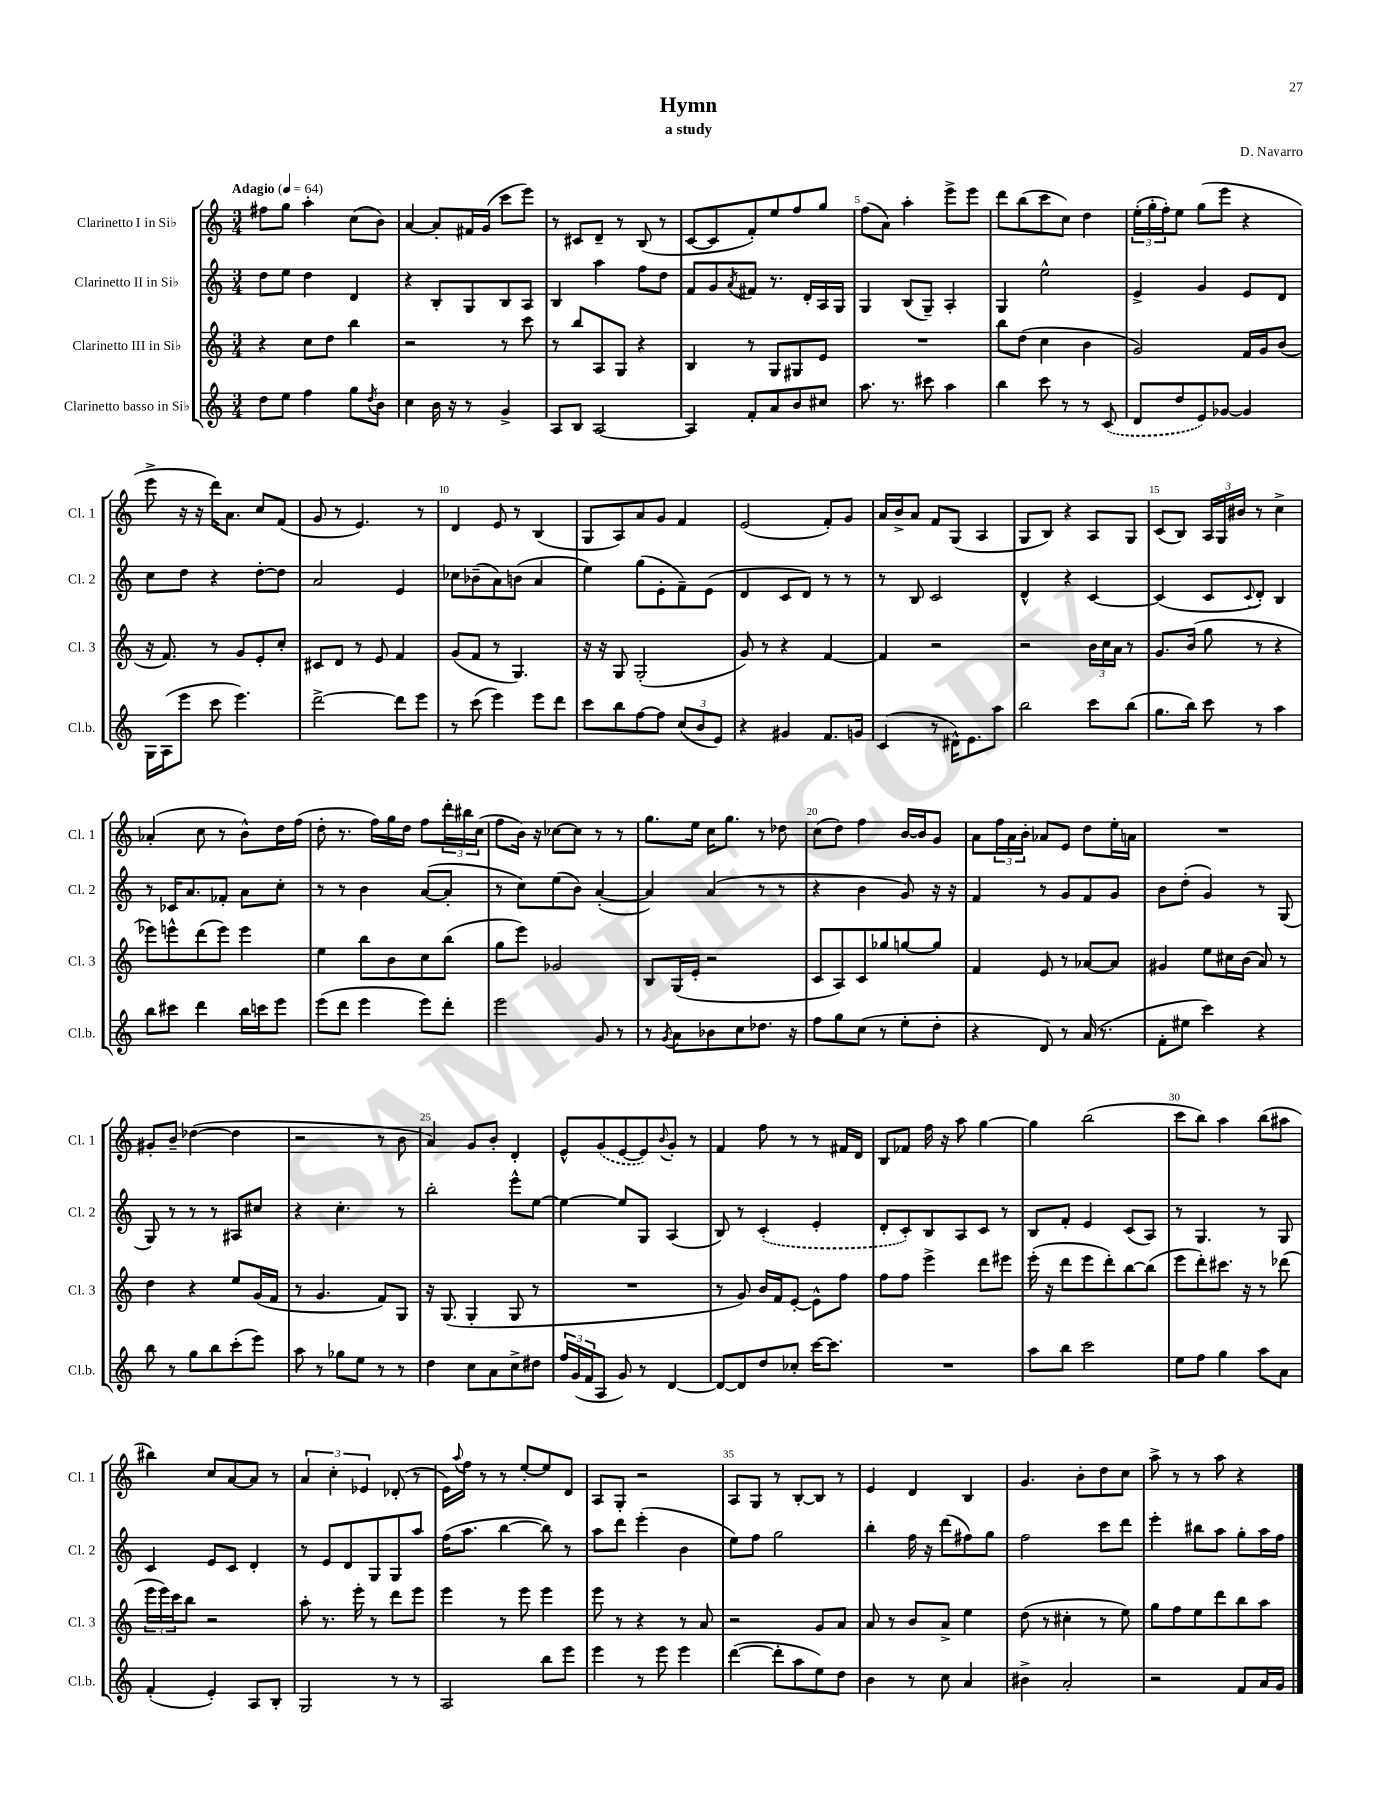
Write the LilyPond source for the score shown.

\header { title = "Hymn" composer = "D. Navarro" subtitle = "a study" }
<<
\new StaffGroup <<
\new Staff = "s0" \with { instrumentName = "Clarinetto I in Sib" shortInstrumentName = "Cl. 1" } {
    \clef treble \key c \major \numericTimeSignature \time 3/4 \tempo "Adagio" 4 = 64
    fis''8 g''8 a''4-. c''8( b'8) |
    a'4~ a'8-. fis'16 g'16( c'''8 e'''8) |
    r8 cis'8 d'8-- r8 b8( r8 |
    c'8~ c'8 f'8-.) e''8 f''8 g''8 |
    f''8( a'8) a''4-. e'''8-> e'''8 |
    d'''8 b''8( c'''8 c''8) d''4 |
    \tuplet 3/2 { e''16-.( g''16-. f''16-.) } e''8 g''8( e'''8 r4 |
    e'''8-> r16 r16 d'''16) a'8. c''8 f'8( |
    g'8 r8 e'4.) r8 |
    d'4 e'8 r8 b4( |
    g8 a8) a'8 g'8 f'4 |
    e'2( f'8-.) g'8 |
    a'16 b'16-> a'8 f'8 g8( a4 |
    g8 b8) r4 a8 g8 |
    c'8( b8) \tuplet 3/2 { a16 g16 bis'16 } r8 c''4-> |
    aes'4-.( c''8 r8 b'8-^) d''16 f''16( |
    d''8-. r8. f''16) g''16 d''16 f''8 \tuplet 3/2 { d'''16-. bis''16 c''16( } |
    f''8 b'16) r16 ces''8~ ces''8 r8 r8 |
    g''8. e''16 c''16 g''8. r8 des''8 |
    c''8( d''8) f''4 b'16~ b'16 g'8 |
    a'8 \tuplet 3/2 { f''16 a'16 b'16-. } aes'8 e'8 d''8 e''16-. a'16 |
    R2. |
    gis'8-. b'8-- des''4~( des''4 |
    r2 r8 b'8 |
    a'4) g'8 b'8-. d'4-. |
    e'8-^ \once \slurDashed g'8( e'8~ e'8) \appoggiatura { b'8 } g'8-. r8 |
    f'4 f''8 r8 r8 fis'16 d'16 |
    b8 fes'8 f''16 r16 a''8 g''4~ |
    g''4 b''2( |
    c'''8 b''8) a''4 b''8( ais''8 |
    bis''4) c''8 a'8~ a'8 r8 |
    \tuplet 3/2 { a'4 c''4-. ees'4 } des'8-.( r8 |
    e'16) \appoggiatura { a''8 } f''16 r8 r8 e''8~-. e''8 d'8 |
    a8 g8-. r2 |
    a8 g8 r8 b8~-. b8 r8 |
    e'4 d'4 b4 |
    g'4. b'8-. d''8 c''8 |
    a''8-> r8 r8 a''8 r4 \bar "|." |
}
\new Staff = "s1" \with { instrumentName = "Clarinetto II in Sib" shortInstrumentName = "Cl. 2" } {
    \clef treble \key c \major \numericTimeSignature \time 3/4
    d''8 e''8 d''4 d'4 |
    r4 b8-. g8 b8 a8 |
    b4 a''4 f''8 d''8 |
    f'8 g'8 \acciaccatura { a'8 } fis'8 r8. d'16-. a16 g16 |
    g4 b8( g8--) a4-. |
    g4 e''2-^ |
    e'4-> g'4 e'8 d'8 |
    c''8 d''8 r4 d''8~-. d''8 |
    a'2 e'4 |
    ces''8 bes'8--( a'8) b'8( a'4 |
    e''4) g''8( e'8-. f'8--) e'8( |
    d'4 c'8 d'8) r8 r8 |
    r8 b8 c'2 |
    d'4-^ r4 c'4~ |
    c'4( c'8 \appoggiatura { c'8 } d'8-.) b4 |
    r8 ces'16 a'8. fes'8-. a'8 c''8-. |
    r8 r8 b'4 a'8~( a'8-. |
    r8 c''8) e''8( b'8) a'4~-.( |
    a'4) a'4( r8 r8 |
    r4 b'4 g'8) r16 r16 |
    f'4 r8 g'8 f'8 g'8 |
    b'8 d''8-.( g'4) r8 g8( |
    g8) r8 r8 r8 ais8 cis''8 |
    r4 c''4.-. r8 |
    b''2-. e'''8-^ e''8~ |
    e''4~ e''8 g8 a4( |
    b8) r8 \once \slurDashed c'4-.( e'4-. |
    d'8-. c'8-.) b8 a8 c'8 r8 |
    b8 f'8-. e'4 c'8( a8) |
    r8 g4. r8 g8 |
    c'4 e'8 c'8 d'4-. |
    r8 e'8 d'8 g8 g8 a''8 |
    f''16( a''8. b''4~ b''8) r8 |
    a''8 d'''8 e'''4-.( b'4 |
    e''8) f''8 g''2 |
    b''4-. f''16 r16 d'''8( fis''8) g''8 |
    f''2 c'''8 d'''8 |
    e'''4-. bis''8 a''8 g''8-. a''16 f''16 \bar "|." |
}
\new Staff = "s2" \with { instrumentName = "Clarinetto III in Sib" shortInstrumentName = "Cl. 3" } {
    \clef treble \key c \major \numericTimeSignature \time 3/4
    r4 c''8 d''8 b''4 |
    r2 r8 c'''8 |
    r8 b''8 a8 g8 r4 |
    b4 r8 g8 gis8 e'8 |
    R2. |
    b''8 d''8( c''4 b'4 |
    g'2) f'16 g'16 b'8( |
    r16 f'8.) r8 g'8 e'8-. c''8-. |
    cis'8 d'8 r8 e'8 f'4 |
    g'8( f'8 r8 g4.) |
    r16 r16 g8 g2-.( |
    g'8) r8 r4 f'4~ |
    f'4 r2 |
    r2 \tuplet 3/2 { b'16 c''16 a'16 } r8 |
    g'8. b'16( g''8 r8 r4 |
    ees'''8) e'''8-^ d'''8( e'''8) e'''4 |
    e''4 b''8 b'8 c''8 b''8( |
    g''8 e'''8) ges'2 |
    b8 g16( e'16-. r2 |
    c'8 a8) c'8 ges''8 g''8~ g''8 |
    f'4 e'8 r8 aes'8~ aes'8 |
    gis'4 e''8 cis''16 b'16( a'8) r8 |
    d''4 r4 e''8 g'16( f'16 |
    r8 g'4. f'8) g8 |
    r16 g8.( g4-. g8 r8 |
    R2. |
    r8 g'8) b'16 f'16 e'8~-. e'8-^ f''8 |
    f''8 f''8 e'''4-> d'''8 eis'''8 |
    e'''16-.( r16 d'''8 e'''8 d'''8-.) b''8~ b''8( |
    e'''8 d'''8-.) cis'''8. r16 r8 des'''8( |
    \tuplet 3/2 { e'''16 e'''16) c'''16 } b''8 r2 |
    a''8-. r8. e'''16-. r8 d'''8 e'''8 |
    e'''4 r8 e'''8 e'''4 |
    e'''8 r8 r4 r8 a'8 |
    r2 g'8 a'8 |
    a'8 r8 b'8 a'8-> e''4 |
    d''8( r8 cis''4-. r8 e''8) |
    g''8 f''8 e''8 d'''8 b''8 a''8 \bar "|." |
}
\new Staff = "s3" \with { instrumentName = "Clarinetto basso in Sib" shortInstrumentName = "Cl.b." } {
    \clef treble \key c \major \numericTimeSignature \time 3/4
    d''8 e''8 f''4 g''8 \acciaccatura { d''8 } b'8 |
    c''4 b'16 r16 r8 g'4-> |
    a8 b8 a2~ |
    a4 f'8-. a'8 b'8 cis''8 |
    a''8. r8. cis'''8 a''4 |
    b''4 c'''8 r8 r8 \once \slurDashed c'8( |
    d'8 d''8 e'8) ges'8~ ges'4 |
    g16 a16( e'''8 c'''8 e'''4.) |
    d'''2~-> d'''8 e'''8 |
    r8 c'''8( e'''4) e'''8 d'''8 |
    c'''8 b''8 f''8~ f''8 \tuplet 3/2 { c''8( b'8 e'8) } |
    r4 gis'4 f'8. g'16 |
    c'4( r8 dis'16-^) e'8. a''8 |
    b''2 c'''8 b''8( |
    g''8. b''16) c'''8 r8 a''4 |
    b''8 cis'''8 d'''4 b''16 c'''16 e'''8 |
    e'''8( d'''8 e'''4 e'''8) d'''8-. |
    e'''2 g'8 r8 |
    r8 \acciaccatura { g'8 } a'8 bes'8 c''8 des''8. r16 |
    f''8 g''8 c''8( r8 e''8-. d''8-. |
    r4 d'8) r8 a'16( r8. |
    f'8-. eis''8 c'''4) r4 |
    b''8 r8 g''8 b''8 c'''8-.( e'''8) |
    a''8 r8 ges''8 e''8 r8 r8 |
    d''4 c''8 a'8 c''8-> dis''8 |
    \tuplet 3/2 { f''16 g'16( f'16 } a8 g'8) r8 d'4~ |
    d'8~ d'8 d''8 ces''8-. c'''16~ c'''8. |
    R2. |
    a''8 b''8 c'''2 |
    e''8 f''8 g''4 a''8 a'8 |
    f'4-.( e'4-.) a8 b8-. |
    g2 r8 r8 |
    a2 b''8 e'''8 |
    e'''4 r8 e'''8 e'''4 |
    d'''4~( d'''8-. a''8 e''8) d''8 |
    b'4 r8 c''8 a'4 |
    bis'4-> a'2-. |
    r2 f'8 a'16 g'16 \bar "|." |
}
>>
>>
\layout { \context { \Score \override BarNumber.break-visibility = ##(#f #t #t) barNumberVisibility = #(every-nth-bar-number-visible 5) } }
